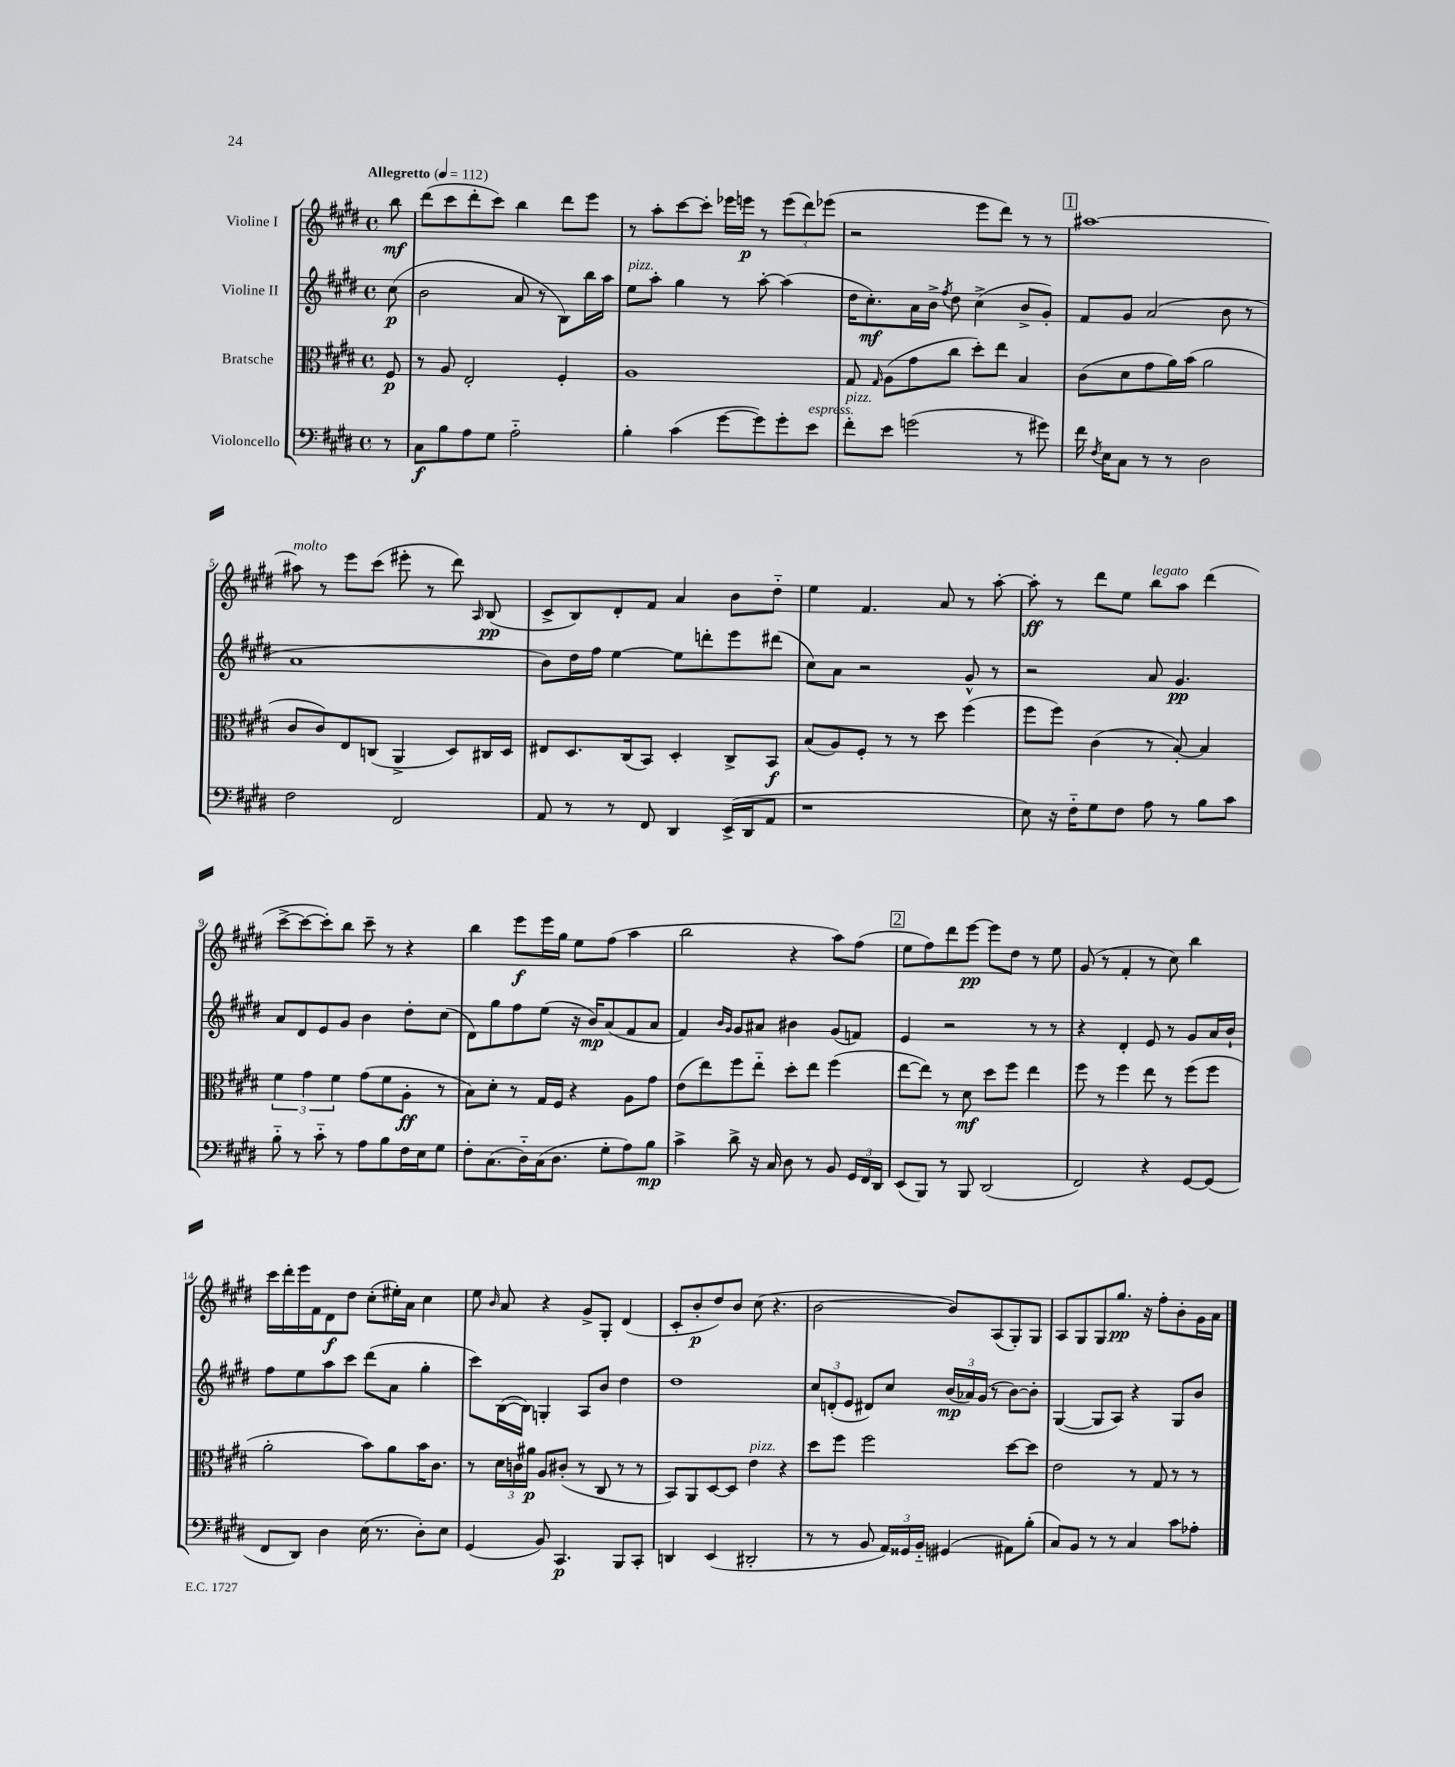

**kern	**kern	**kern	**kern
*staff4	*staff3	*staff2	*staff1
*clefF4	*clefC3	*clefG2	*clefG2
*k[f#c#g#d#]	*k[f#c#g#d#]	*k[f#c#g#d#]	*k[f#c#g#d#]
*M4/4	*M4/4	*M4/4	*M4/4
*met(c)	*met(c)	*met(c)	*met(c)
*MM112	*MM112	*MM112	*MM112
8r	8F#/	(8cc#\	8bb\
=	=	=	=
8C#\L	8r	2b\	(8ddd#\L
8B\	8A/	.	8ccc#\
8A\	2E'/	.	8ddd#'\
8G#\J	.	.	8ccc#\J)
2A'~\	.	8a/	4bb\
.	.	8r	.
.	4F#'/	8B\L)	8ddd#\L
.	.	16bb\L	8eee\J
.	.	16aa\JJ	.
=	=	=	=
4B'\	1A	8ee\L	8r
.	.	8aa'\J	8aa'\L
(4c#\	.	4gg#\	[8ccc#\
.	.	.	8ccc#'\]J
[8g#\L	.	8r	16eee-\LL
.	.	.	16eee\JJ
8g#\])	.	[8aa'\	8r
8g#'\	.	(4aa\]	(12eee\L
.	.	.	12ddd#\)
8e\J	.	.	.
.	.	.	(12eee-\J
=	=	=	=
8f#'\L	8G#/	16dd#\LK	2r
.	.	8.cc#'\)	.
.	16qqG#/	.	.
8e\J	(8A\L	.	.
(2g\	8g#\	16a\L	.
.	.	16b^\JJ	.
.	.	8qff#/	.
.	8cc#\J	8dd#\	.
.	8dd#'\L)	(4cc#^\	8eee\L
.	8ee\J	.	8ddd#\J)
8r	4B/	8b^/L	8r
8g#\)	.	8g#'/J)	8r
=	=	=	=
16f#\	(8c#\L	8f#/L	[1aa#
8qF#/	.	.	.
16E\LK	.	.	.
8C#\J	8d#\	8g#/J	.
8r	8g#\	(2a/	.
8r	16a\L)	.	.
.	(16b\JJ	.	.
2D#\	2a\	.	.
.	.	8b\	.
.	.	8r	.
=	=	=	=
2F#\	8c#/L	1a	8aa#\]
.	8c#/)	.	8r
.	8E/	.	8eee\L
.	(8C/J	.	(8ccc#\J
2FF#/	4AA^/	.	8eee#'\
.	.	.	8r
.	8D#/L)	.	8ddd#\)
.	.	.	16qqA/
.	16C#/L	.	(8B/
.	16D#/JJ	.	.
=	=	=	=
8AA/	8E#/L	8b\L)	8c#^/L
8r	8.D#/	16dd#\L	8B/)
.	.	16ff#\JJ	.
8r	.	[4ee\	8d#'/
.	(16C#/k	.	.
8FF#/	8BB/J)	.	8f#/J
4DD#/	4D#'/	8ee\]L	4a/
.	.	8ddd'\	.
(16EE^/LL	8C#^/L	8eee\	8b\L
16DD#/J	.	.	.
8AA/J	8BB/J	(8ddd#\J	8dd#'~\J
=	=	=	=
1r	(8B/L	8cc#\L)	4ee\
.	8A/)	8a\J	.
.	8F#'/J	2r	4.f#/
.	8r	.	.
.	8r	.	.
.	8dd#\	.	8a/
.	(4ff#\	8g#^^/	8r
.	.	8r	[8aa'\
=	=	=	=
8E\)	8ff#\L	2r	8aa'\]
16r	8ff#\J)	.	8r
16F#'~\LK	.	.	.
8G#\	(4c#\	.	8ddd#\L
8F#\J	.	.	8ee\J
8A\	8r	8a/	8bb\L
8r	[8B'/)	4.g#/	8aa\J
8B\L	4B/]	.	(4ddd#\
8c#\J	.	.	.
=	=	=	=
8B'~\	6f#\	8a/L	[8ccc#^\L
8r	.	8d#/	8ccc#\_
.	6g#\	.	.
8c#'~\	.	8e/	8ccc#'\])
.	6f#\	.	.
8r	.	8g#/J	8bb\J
8A\L	(8g#\L	4b\	8ccc#~\
8B\	8f#\	.	8r
16F#\L	8A'\J	8dd#'\L	4r
16E\J	.	.	.
8G#\J	8r	(8cc#\J	.
=	=	=	=
8F#'\L	8B\L)	8d#\L)	4bb\
(8.C#\	8d#'\J	8gg#\	.
.	8r	8ff#\	8eee\L
16D#'~\L)	.	.	.
(16C#\J	16G#/LL	(8ee\J	16eee\L
8.D#\J	16F#/JJ	.	16gg#\JJ
.	4r	16r	8ee\L
.	.	16b/LK)	.
8G#'\L	.	(8a/	(8ff#\J
8A\)	8A\L	8f#/	4aa\
8B\J	8g#\J	8a/J	.
=	=	=	=
4c#^\	(8e\L	4f#/)	2bb\
.	8ee\)	.	.
.	.	16qqb/LL	.
.	.	16qqg#/JJ	.
8d#^\	8ff#\	8g#/L	.
16r	8ee'~\J	8a#/J	.
16C#/	.	.	.
8D#\	8dd#'\L	4b#\	4r
8r	8ee\J	.	.
8BB/	(4ff#\	(8g#/L	8aa\L)
24GG#/LL	.	8f/J)	(8ff#\J
24FF#/	.	.	.
24DD#/JJ	.	.	.
=	=	=	=
(8EE/L	[8ee\L	4e/	8ee\L
8BBB/J)	8ee\]J)	.	8ff#\)
8r	8r	2r	8ddd#\
8BBB/	8d#\	.	[8eee\J
(2DD#/	8dd#\L	.	8eee\]L
.	8ff#\J	.	8dd#\J
.	4ee\	8r	8r
.	.	8r	8ee\
=	=	=	=
2FF#/)	8ff#\	4r	(8g#/
.	8r	.	8r
.	4ff#\	4d#'/	4f#'/
4r	8ee\	8e/	8r
.	8r	8r	8cc#\)
[8GG#/L	(8ff#\L	8g#/L	4bb\
(8GG#/]J	8ff#\J	16a/L	.
.	.	16b`/JJ	.
=	=	=	=
8FF#/L	2a'\	8ff#\L	16ccc#\LL
.	.	.	16ddd#'\
8DD#/J)	.	8ee\	16eee\
.	.	.	16f#\J
4D#\	.	8aa\	8d#\
.	.	8ccc#\J	8dd#\J
(16E\	8b\L)	(8ddd#\L	(8cc#'\L
8.r	.	.	.
.	8a\	8a\J	16ee#'\L)
.	.	.	16a\JJ
8D#'\L)	16b\K	4gg#'\	4cc#\
.	8.c#\J	.	.
8E\J	.	.	.
=	=	=	=
(4GG#/	8r	8ccc#\L)	8ee\
.	.	.	16qqb/
.	24d#\LL	([16B\L	8a/
.	24c\	.	.
.	.	16B\]JJ)	.
.	24a#\JJ	.	.
8BB/)	8A/L	4G'/	4r
4.CC#/	(8c#'/J	.	.
.	8r	8A/L	8g#^/L
.	8C#/	8b/J	8G#'/J
8BBB/L	8r	4dd#\	(4d#/
8CC#'/J	8r	.	.
=	=	=	=
4DD/	8BB/L)	1dd#	8c#'/L
.	8AA/	.	8b'/
(4EE/	[8D#/	.	8dd#/)
.	8D#/]J	.	8b/J
2DD#'/	4e\	.	(8cc#\
.	.	.	4.r
.	4r	.	.
=	=	=	=
8r	8dd#\L	12cc#/L	[2b\
.	.	(12d'/	.
8r	8ff#\J	.	.
.	.	12e/J	.
8BB/	2ff#\	8d#/L)	.
24AA/LL)	.	8cc#/J	.
24GG##/	.	.	.
24BB'~/JJ	.	.	.
(4GG#/	.	(24b/LL	8b/]L)
.	.	24a-/)	.
.	.	(24g#/JJ	.
.	.	8r	(8A/
8AA#\L)	[8dd#\L	[8b\L)	8G#'/)
(8B'\J	8dd#\]J	8b'\]J	8G#/J
=	=	=	=
8C#/L)	2e\	([4G#/	8A/L
8BB/J	.	.	8G#/
8r	.	8G#/]L	8G#/
8r	.	8A/J)	8.gg#/J
4C#/	8r	4r	.
.	.	.	16r
.	8G#/	.	8ff#'\L
8c#\L	8r	8G#/L	8b'\
8A-'\J	8r	8b/J	16g#\L
.	.	.	16a\JJ
==	==	==	==
*-	*-	*-	*-
